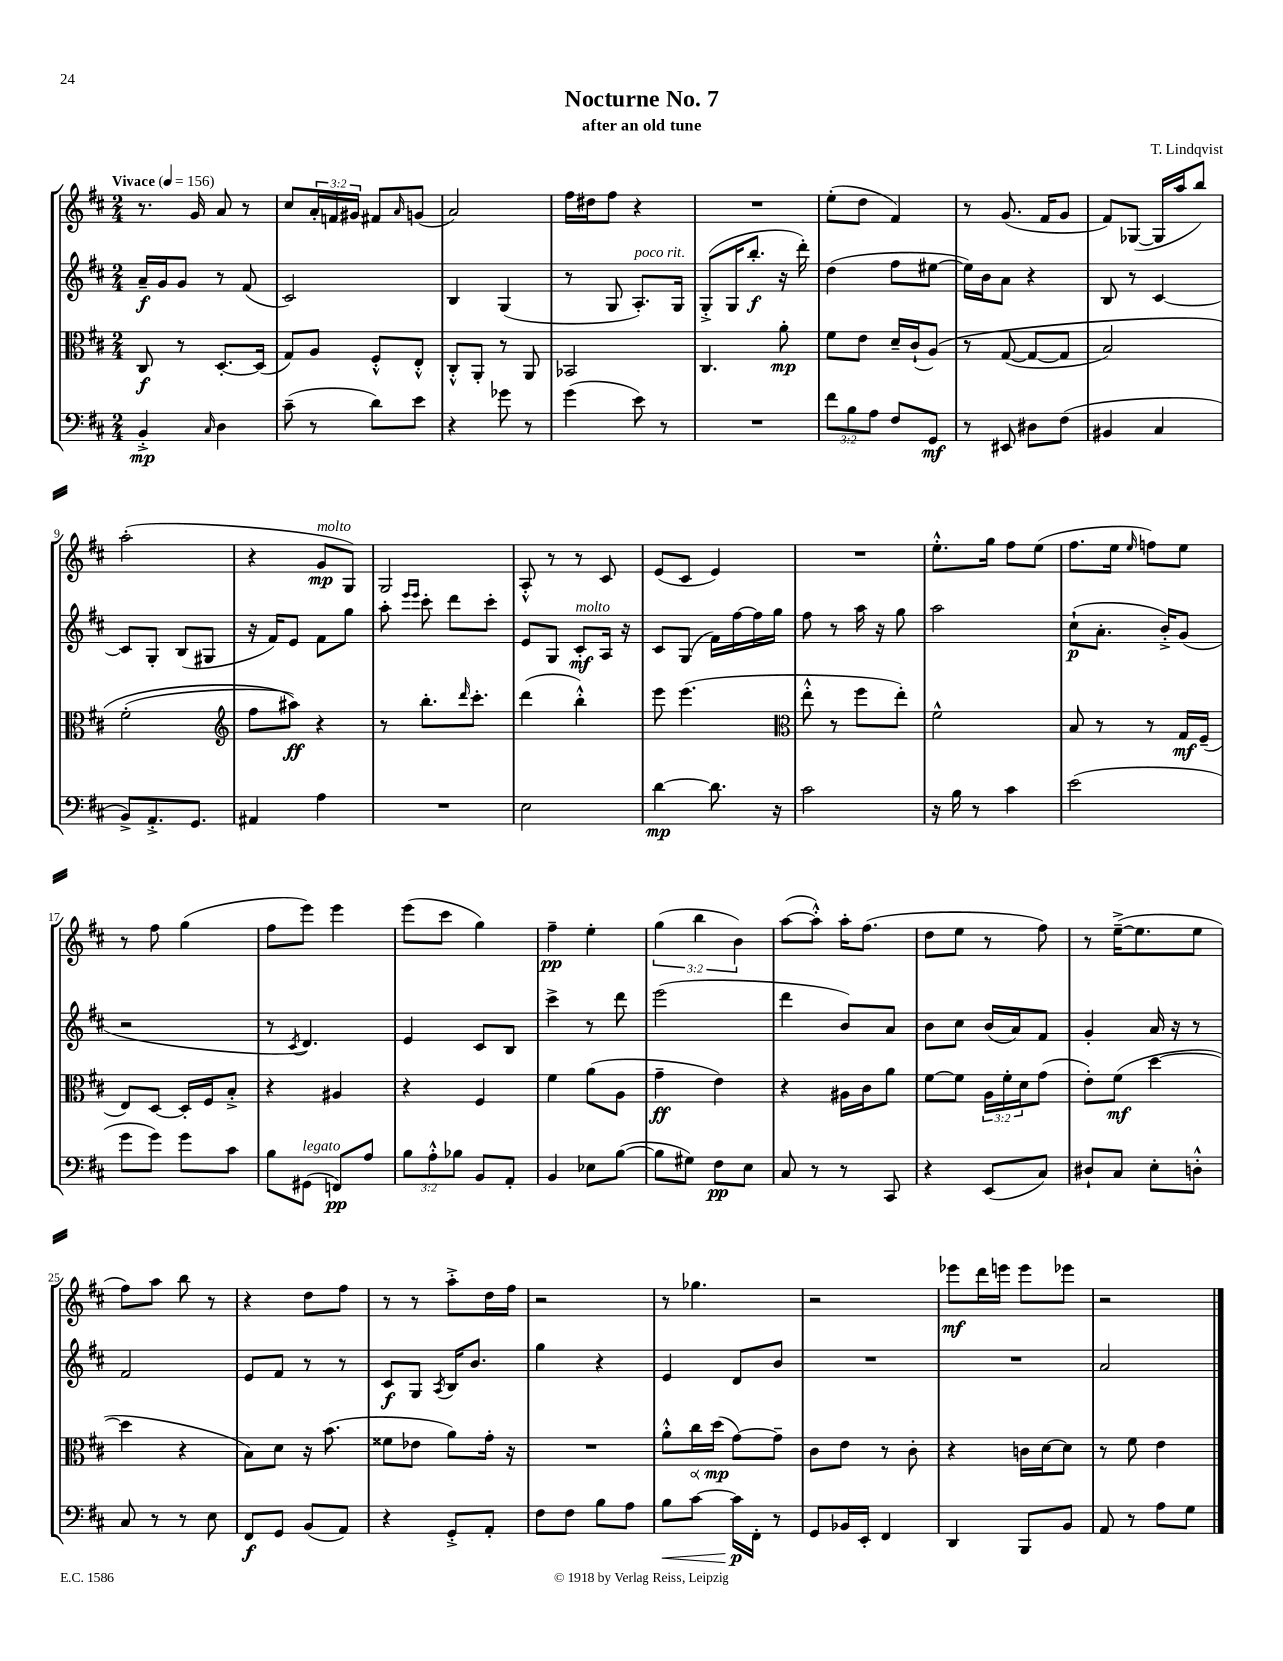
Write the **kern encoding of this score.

**kern	**kern	**kern	**kern
*staff4	*staff3	*staff2	*staff1
*clefF4	*clefC3	*clefG2	*clefG2
*k[f#c#]	*k[f#c#]	*k[f#c#]	*k[f#c#]
*M2/4	*M2/4	*M2/4	*M2/4
*MM156	*MM156	*MM156	*MM156
4BB'^	8C#	16a~	8.r
.	.	16g	.
.	8r	8g	.
.	.	.	16g
16qqC#	.	.	.
4D	[8.D'	8r	8a
.	.	(8f#	8r
.	(16D]	.	.
=	=	=	=
(8c#~	8G)	2c#)	8cc#
8r	8A	.	24a'
.	.	.	24f
.	.	.	24g#
8d)	8F#'^^	.	8f#
.	.	.	16qqa
8e	8E'^^	.	(8g
=	=	=	=
4r	8C#'^^	4B	2a)
.	8AA'	.	.
8g-	8r	(4G	.
8r	8AA	.	.
=	=	=	=
(4g	2BB-	8r	16ff#
.	.	.	16dd#
.	.	8G	8ff#
8e)	.	8.A')	4r
8r	.	.	.
.	.	16G	.
=	=	=	=
2r	4.C#	(8G'^	2r
.	.	16G	.
.	.	8.bb'	.
.	8a'	16r	.
.	.	16ddd')	.
=	=	=	=
12f#	8f#	(4dd	(8ee'
12B	.	.	.
.	8e	.	8dd
12A	.	.	.
8F#	16d~	8ff#	4f#)
.	(16c#`	.	.
8GG	&(8A)	[8ee#	.
=	=	=	=
8r	8r	16ee#])	8r
.	.	16b	.
8EE#	([8G	8a	(8.g
8D#	8G_	4r	.
.	.	.	16f#
(8F#	8G]	.	8g
=	=	=	=
4BB#	2B)	8B	8f#)
.	.	8r	([8G-
4C#	.	[4c#	16G-]
.	.	.	16aa
.	.	.	8bb)
=	=	=	=
8BB^)	(2f#'	8c#]	(2aa'
8.AA'^	.	8G'	.
.	.	(8B	.
8.GG	.	.	.
.	.	8G#	.
=	=	=	=
*	*clefG2	*	*
4AA#	8ff#	16r	4r
.	.	16f#)	.
.	8aa#)&)	8e	.
4A	4r	8f#	8g
.	.	8gg	8G)
=	=	=	=
2r	8r	8aa'	2G
.	.	16qqeee	.
.	.	16qqeee	.
.	8.bb'	8ccc#'	.
.	.	8ddd	.
.	16qqddd	.	.
.	8.ccc#'	.	.
.	.	8ccc#'	.
=	=	=	=
2E	(4ddd	8e	8A'^^
.	.	8G	8r
.	4bb'^^)	8c#'	8r
.	.	16A	8c#
.	.	16r	.
=	=	=	=
[4d	8eee	8c#	(8e
.	(4.eee	(8G	8c#
8.d]	.	16f#)	4e)
.	.	[16ff#	.
.	.	16ff#]	.
16r	.	16gg	.
=	=	=	=
*	*clefC3	*	*
2c#	8ee'^^	8ff#	2r
.	8r	8r	.
.	8ff#	16aa	.
.	.	16r	.
.	8ee')	8gg	.
=	=	=	=
16r	2f#^^	2aa	8.ee'^^
16B	.	.	.
8r	.	.	.
.	.	.	16gg
4c#	.	.	8ff#
.	.	.	(8ee
=	=	=	=
(2e	8B	(8cc#`	8.ff#
.	8r	8.a'	.
.	.	.	16ee
.	.	.	16qqee
.	8r	.	8ff)
.	.	16b'^)	.
.	16G	(8g	8ee
.	(16F#~	.	.
=	=	=	=
8g	8E)	2r	8r
8g)	[8D	.	8ff#
8g	16D']	.	(4gg
.	16F#	.	.
8c#	8B'^	.	.
=	=	=	=
8B	4r	8r	8ff#
.	.	8qc#	.
(8GG#	.	4.d)	8eee)
8FF)	4A#	.	4eee
8A	.	.	.
=	=	=	=
12B	4r	4e	(8eee
12A'^^	.	.	.
.	.	.	8ccc#
12B-	.	.	.
8BB	4F#	8c#	4gg)
8AA'	.	8B	.
=	=	=	=
4BB	4f#	4ccc#^	4ff#~
8E-	(8a	8r	4ee'
([8B	8A	8ddd	.
=	=	=	=
8B]	4g~	(2eee	(6gg
8G#)	.	.	.
.	.	.	6bb
8F#	4e)	.	.
.	.	.	6b)
8E	.	.	.
=	=	=	=
8C#	4r	4ddd	([8aa
8r	.	.	8aa'^^])
8r	16A#	8b)	16aa'
.	16c#	.	(8.ff#
8CC#	8a	8a	.
=	=	=	=
4r	[8f#	8b	8dd
.	8f#]	8cc#	8ee
(8EE	24A	(16b	8r
.	24f#'	.	.
.	.	16a)	.
.	24d	.	.
8C#)	(8g	8f#	8ff#)
=	=	=	=
8D#`	8e')	4g'	8r
8C#	(8f#	.	([16ee~^
.	.	.	8.ee]
8E'	[4dd	16a	.
.	.	16r	.
8D'^^	.	8r	8ee
=	=	=	=
8C#	4dd]	2f#	8ff#)
8r	.	.	8aa
8r	4r	.	8bb
8E	.	.	8r
=	=	=	=
8FF#	8B)	8e	4r
8GG	8d	8f#	.
(8BB	16r	8r	8dd
.	(8.b	.	.
8AA)	.	8r	8ff#
=	=	=	=
4r	8f##	8c#	8r
.	8e-	8G	8r
.	.	8qA	.
8GG'^	8a)	16B	8aa'^
.	.	8.b	.
8AA'	16g'	.	16dd
.	16r	.	16ff#
=	=	=	=
8F#	2r	4gg	2r
8F#	.	.	.
8B	.	4r	.
8A	.	.	.
=	=	=	=
8B	8a'^^	4e	8r
[8c#	16cc#	.	4.gg-
.	(16dd	.	.
16c#]	[8g)	8d	.
16FF#'	.	.	.
8r	8g~]	8b	.
=	=	=	=
8GG	8c#	2r	2r
16BB-	8e	.	.
16EE'	.	.	.
4FF#	8r	.	.
.	8c#'	.	.
=	=	=	=
4DD	4r	2r	8eee-
.	.	.	16ddd
.	.	.	16eee
8BBB	16c	.	8eee
.	[16d	.	.
8BB	8d]	.	8eee-
=	=	=	=
8AA	8r	2a	2r
8r	8f#	.	.
8A	4e	.	.
8G	.	.	.
==	==	==	==
*-	*-	*-	*-
